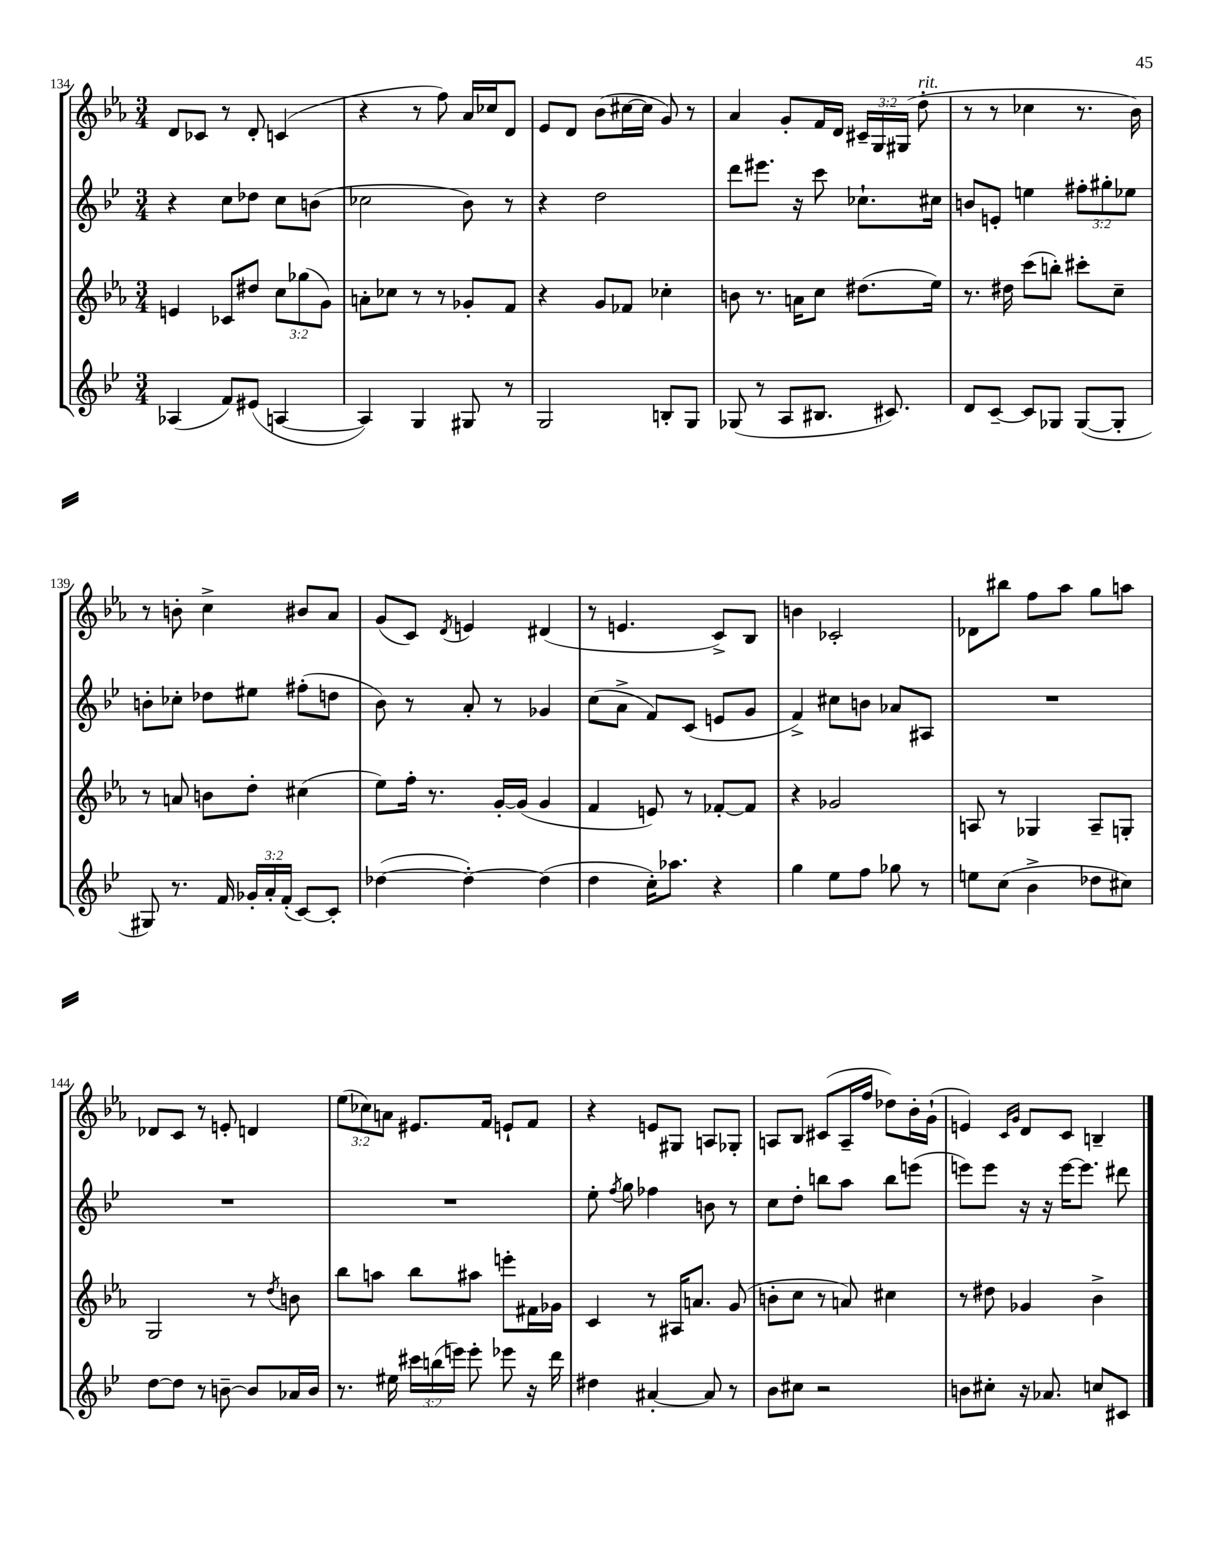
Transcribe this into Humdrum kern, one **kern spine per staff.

**kern	**kern	**kern	**kern
*part4	*part3	*part2	*part1
*staff4	*staff3	*staff2	*staff1
*clefG2	*clefG2	*clefG2	*clefG2
*k[b-e-]	*k[b-e-a-]	*k[b-e-]	*k[b-e-a-]
*M3/4	*M3/4	*M3/4	*M3/4
=134	=134	=134	=134
(4A-X/	4en/	4r	8d/L
.	.	.	8c-X/J
8f/L)	8c-X/L	8cc\L	8r
(8e#X/J	8dd#X/J	8dd-X\J	8d'/
[4An/	12cc\L	8cc\L	(4cn/
.	(12gg-X\	.	.
.	.	(8bn\J	.
.	12g\J)	.	.
=135	=135	=135	=135
4A/])	8an'\L	2cc-X\	4r
.	8cc-X\J	.	.
4G/	8r	.	8r
.	8r	.	8ff\)
8G#X/	8g-X'/L	8b-\)	16a-/LL
.	.	.	16cc-X/J
8r	8f/J	8r	8d/J
=136	=136	=136	=136
2G/	4r	4r	8e-/L
.	.	.	8d/J
.	8g/L	2dd\	(8b-\L
.	8f-X/J	.	[16cc#X\L
.	.	.	16cc#\JJ]
8Bn'/L	4cc-X'\	.	8g/)
8G/J	.	.	8r
=137	=137	=137	=137
(8G-X/	8bn\	8ddd\L	4a-/
8r	8.r	8.eee#X\J	.
8A/L	.	.	8g'/L
.	16an\KL	16r	.
8.B#X/J	8cc\J	8ccc\	16f/L
.	.	.	16d/JJ
.	(8.dd#X\L	8.cc-X`\L	24c#X~/LL
.	.	.	24G/
8.c#X/)	.	.	.
.	.	.	(24G#X/JJ
!	!	!	!LO:TX:a:i:t=rit.
.	.	.	8dd'\
.	16ee-\Jk)	16cc#X\Jk	.
=138	=138	=138	=138
8d/L	8.r	8bn/L	8r
[8c~/J	.	8en'/J	8r
.	16dd#X\	.	.
8c/L]	(8ccc\L	4een\	4cc-X\
8G-X/J	8bbn'\J)	.	.
([8G-/L	8ccc#X'\L	12ff#X'\L	8.r
.	.	12gg#X'\	.
8G-'/J]	8cc~\J	.	.
.	.	12ee-X\J	.
.	.	.	16b-\)
!!LO:LB:g=z
=139	=139	=139	=139
8G#X/)	8r	8bn'\L	8r
8.r	8an/	8cc-X'\J	8bn'\
.	8bn\L	8dd-X\L	4cc^\
16f/	.	.	.
24g-X'/LL	8dd'\J	8ee#X\J	.
24a'/	.	.	.
(24f'/JJ	.	.	.
[8c/L)	(4cc#X\	(8ff#X'\L	8b#X/L
8c'/J]	.	8ddn\J	8a-/J
=140	=140	=140	=140
([4dd-X\	8ee-\L)	8b-\)	(8g/L
.	16ff'\Jk	8r	8c/J)
.	8.r	.	.
.	.	.	8qd/
4dd-'\_)	.	8a'/	4en/
.	[16g'/LL	8r	.
.	(16g/JJ]	.	.
(4dd-\]	4g/	4g-X/	(4d#X/
=141	=141	=141	=141
4dd\	4f/	(8cc\L	8r
.	.	8a^\J	4.en/
16cc'\KL)	8en/)	8f/L)	.
8.aa-X\J	.	.	.
.	8r	(8c/J	.
4r	[8f-X'/L	8en/L	8c^/L)
.	8f-/J]	8g/J	8B-/J
=142	=142	=142	=142
4gg\	4r	4f^/)	4bn\
8ee-\L	2g-X/	8cc#X\L	2c-X'/
8ff\J	.	8bn\J	.
8gg-X\	.	8a-X/L	.
8r	.	8A#X/J	.
=143	=143	=143	=143
8een\L	8An/	2.r	8d-X\L
(8cc\J	8r	.	8bb#X\J
4b-^\	4G-X/	.	8ff\L
.	.	.	8aa-\J
8dd-X\L	8A~/L	.	8gg\L
8cc#X\J)	8Gn'/J	.	8aan\J
!!LO:LB:g=z
=144	=144	=144	=144
[8dd\L	2G/	2.r	8d-X/L
8dd\J]	.	.	8c/J
8r	.	.	8r
[8bn~\	.	.	8en'/
8b/L]	8r	.	4dn/
.	8qdd/	.	.
16a-X/L	8bn\	.	.
16b/JJ	.	.	.
=145	=145	=145	=145
8.r	8bb-\L	2.r	(12ee-\L
.	.	.	12cc-X\)
.	8aan\J	.	.
.	.	.	12an\J
16ee#X\	.	.	.
24ccc#X\LL	8bb-\L	.	8.e#X/L
(24bbn\	.	.	.
24eeen\JJ)	.	.	.
8eee'\	8aa#X\J	.	.
.	.	.	16f/Jk
8eee-X\	8eeen'\L	.	8en`/L
16r	16f#X\L	.	8f/J
16ddd\	16g-X\JJ	.	.
=146	=146	=146	=146
4dd#X\	4c/	8ee-'\	4r
.	.	8qff/	.
.	.	8gg\	.
[4a#X'/	8r	4ff-X\	8en/L
.	16A#X/KL	.	8G#X/J
.	8.an/J	.	.
8a#/]	.	8bn\	8An/L
8r	(8g/	8r	8G-X'/J
=147	=147	=147	=147
8b-\L	8bn'\L	8cc\L	8An/L
8cc#X\J	8cc\J	8dd'\J	8B-/J
2r	8r	8bbn\L	(8c#X/L
.	8an/)	8aa\J	16A~/L
.	.	.	16ff/JJ
.	4cc#X\	8bb\L	8dd-X\L)
.	.	(8eeen\J	16b-'\L
.	.	.	(16g`\JJ
=148	=148	=148	=148
8bn\L	8r	8eeen\L)	4en/)
8cc#X'\J	8dd#X\	8eee\J	.
.	.	.	16qqc/LL
.	.	.	16qqg/JJ
16r	4g-X/	16r	8d/L
8.a-X/	.	16r	.
.	.	[16eee\KL	8c/J
.	.	8.eee\J]	.
8ccn/L	4b-^\	.	4Bn~/
8c#X/J	.	8ddd#X\	.
==	==	==	==
*-	*-	*-	*-
